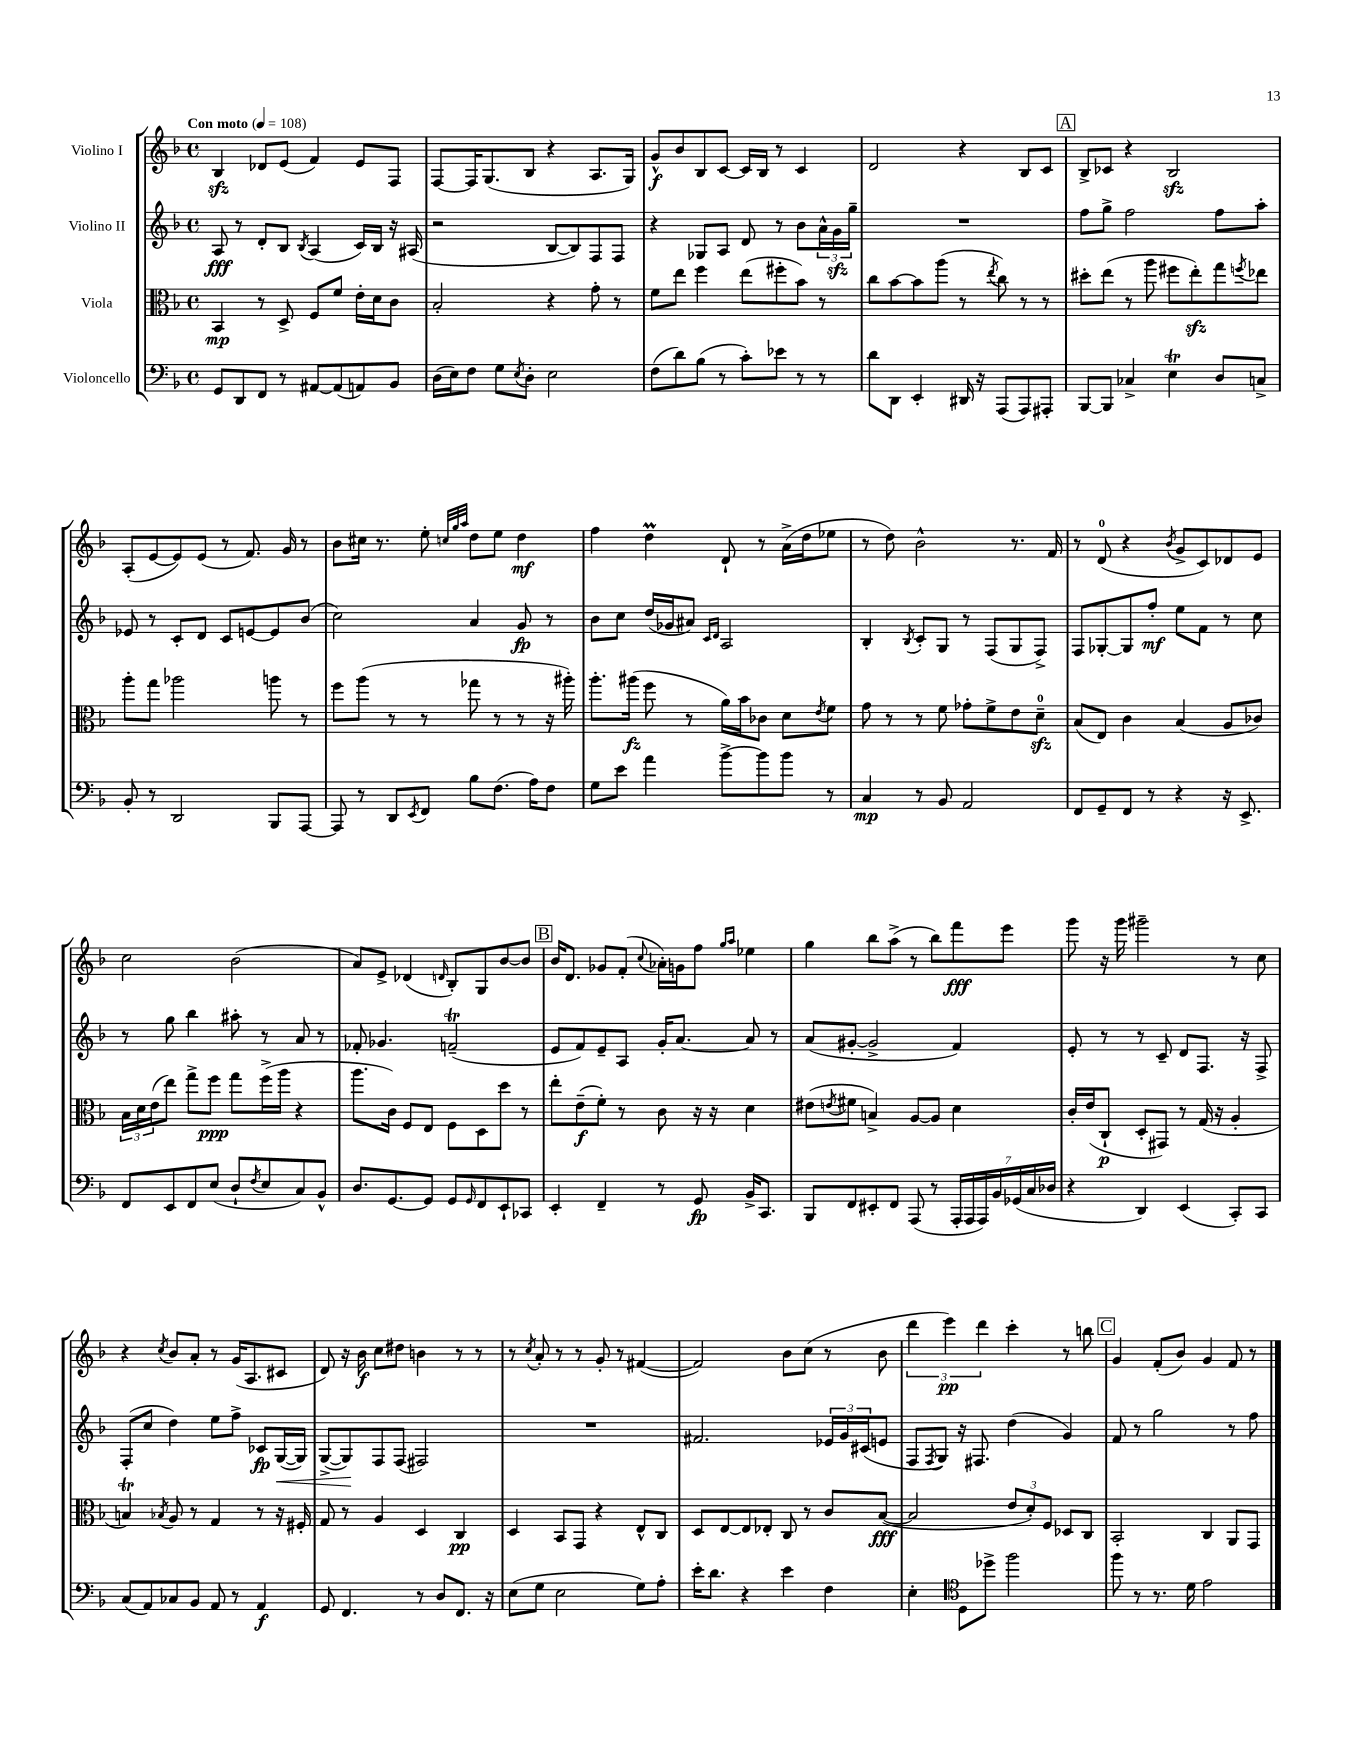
<<
\new StaffGroup <<
\new Staff = "s0" \with { instrumentName = "Violino I" } {
    \clef treble \key f \major \defaultTimeSignature \time 4/4 \tempo "Con moto" 4 = 108
    bes4\sfz des'8 e'8( f'4) e'8 f8 |
    f8~ f16 g8.( bes8 r4 a8. g16) |
    g'8-^\f bes'8 bes8 c'8~ c'16 bes16 r8 c'4 |
    d'2 r4 bes8 c'8 |
    \mark \markup { \box "A" } bes8-> ces'8 r4 bes2\sfz |
    a8-.( e'8~ e'8) e'8( r8 f'8.) g'16 r8 |
    bes'8 cis''16 r8. e''8-. \grace { c''32 g''32 a''32 } d''8 e''8 d''4\mf |
    f''4 d''4\prall d'8-! r8 a'16->( d''16 ees''8 |
    r8 d''8) bes'2-^ r8. f'16 |
    r8 d'8-0( r4 \acciaccatura { bes'8 } g'8-> c'8) des'8 e'8 |
    c''2 bes'2( |
    a'8) e'8-> des'4( \grace { d'16 } bes8-.) g8 bes'8~ bes'8 |
    \mark \markup { \box "B" } bes'16 d'8. ges'8 f'8-.( \appoggiatura { c''8 } aes'16-.) g'16 f''8 \grace { g''16 a''16 } ees''4 |
    g''4 bes''8 a''8->( r8 bes''8) f'''8\fff e'''8 |
    g'''8 r16 g'''16 gis'''2-- r8 c''8 |
    r4 \acciaccatura { c''8 } bes'8 a'8-. r8 g'16( a8. cis'8 |
    d'8) r16 bes'16\f c''8 dis''8 b'4 r8 r8 |
    r8 \acciaccatura { c''8 } a'8-. r8 r8 g'8-. r8 fis'4~( |
    fis'2) bes'8 c''8( r8 bes'8 |
    \tuplet 3/2 { d'''4 e'''4\pp) d'''4 } c'''4-. r8 b''8 |
    \mark \markup { \box "C" } g'4 f'8-.( bes'8) g'4 f'8 r8 \bar "|." |
}
\new Staff = "s1" \with { instrumentName = "Violino II" } {
    \clef treble \key f \major \defaultTimeSignature \time 4/4
    a8\fff r8 d'8-. bes8 \acciaccatura { bes8 } a4( c'16) bes16 r16 ais16( |
    r2 bes8~ bes8) f8 f8 |
    r4 ges8 a8 d'8 r8 bes'8 \tuplet 3/2 { a'16-^ g'16\sfz g''16-- } |
    R1 |
    \mark \markup { \box "A" } f''8 g''8-> f''2 f''8 a''8-. |
    ees'8 r8 c'8-. d'8 c'8 e'8~ e'8 bes'8( |
    c''2) a'4 g'8\fp r8 |
    bes'8 c''8 d''16( ges'16 ais'8) \grace { c'16 d'16 } a2 |
    bes4-. \acciaccatura { bes8 } c'8-. g8 r8 f8( g8 f8->) |
    f8 ges8~-. ges8 f''8-.\mf e''8 f'8 r8 c''8 |
    r8 g''8 bes''4 ais''8-. r8 a'8 r8 |
    fes'8-. ges'4. f'2--\trill( |
    \mark \markup { \box "B" } e'8 f'8) e'8-- a8 g'16-. a'8.~ a'8 r8 |
    a'8( gis'8~-. gis'2-> f'4) |
    e'8-. r8 r8 c'8-- d'8 f8. r16 f8-> |
    f8-.( c''8 d''4) e''8 f''8-> ces'8\fp g16~\<( g16) |
    g8~->( g8\!) f8 f8( fis2) |
    R1 |
    fis'2. \tuplet 3/2 { ees'16 g'16 cis'16( } e'8 |
    f8 \acciaccatura { f8 } g8) r16 fis8. d''4( g'4) |
    \mark \markup { \box "C" } f'8 r8 g''2 r8 f''8 \bar "|." |
}
\new Staff = "s2" \with { instrumentName = "Viola" } {
    \clef alto \key f \major \defaultTimeSignature \time 4/4
    bes,4\mp r8 d8-> f8 f'8 e'16-. d'16 c'8 |
    bes2-. r4 g'8-. r8 |
    f'8 e''8 f''4 e''8( fis''8-. bes'8) r8 |
    c''8 bes'8~ bes'8 a''8( r8 \acciaccatura { e''8 } c''8) r8 r8 |
    \mark \markup { \box "A" } dis''8-. e''8( r8 a''8 fis''8 e''8-.\sfz) g''8 \acciaccatura { f''8 } ees''8 |
    a''8-. g''8 aes''2 a''8 r8 |
    f''8 a''8( r8 r8 ges''8 r8 r8 r16 ais''16-.) |
    a''8.-. ais''16\fz( f''8 r8 a'16) bes'16 ces'8 d'8 \acciaccatura { e'8 } f'8 |
    g'8 r8 r8 f'8 ges'8-. f'8-> e'8 d'8-0--\sfz |
    bes8( e8) c'4 bes4( a8 ces'8) |
    \tuplet 3/2 { bes16 d'16 e'16( } e''8) g''8-> f''8\ppp g''8 f''16->( a''16 r4 |
    a''8. c'16) f8 e8 f8 d8 d''8 r8 |
    \mark \markup { \box "B" } e''8-. e'8--\f( f'8-.) r8 c'8 r16 r16 d'4 |
    eis'8( \acciaccatura { e'8 } fis'8 b4->) a8~ a8 d'4 |
    c'16-. e'16( c8-!\p d8-. gis,8) r8 g16( r16 a4-. |
    b4\trill) \acciaccatura { bes8 } a8 r8 g4 r8 r16 fis16-. |
    g8 r8 a4 d4 c4\pp |
    d4 bes,8 g,8 r4 e8-^ c8 |
    d8 e8~ e8 ees8-. c8 r8 c'8 bes8~\fff( |
    bes2 \tuplet 3/2 { e'8 d'8-.) f8 } des8 c8 |
    \mark \markup { \box "C" } bes,2-. c4 a,8 g,8 \bar "|." |
}
\new Staff = "s3" \with { instrumentName = "Violoncello" } {
    \clef bass \key f \major \defaultTimeSignature \time 4/4
    g,8 d,8 f,8 r8 ais,8~ ais,8( a,8) bes,8 |
    d16( e16) f8 g8 \acciaccatura { e8 } d8-. e2 |
    f8( d'8) bes8( r8 c'8-.) ees'8 r8 r8 |
    d'8 d,8 e,4-. dis,16 r16 a,,8( a,,8) ais,,8-. |
    \mark \markup { \box "A" } bes,,8~ bes,,8 ces4-> e4\trill d8 c8-> |
    bes,8-. r8 d,2 bes,,8 a,,8~ |
    a,,8 r8 d,8 \acciaccatura { e,8 } f,8 bes8 f8.( a16) f8 |
    g8 e'8 a'4 bes'8~-> bes'8 bes'8 r8 |
    c4\mp r8 bes,8 a,2 |
    f,8 g,8-- f,8 r8 r4 r16 e,8.-> |
    f,8 e,8 f,8 e8( d8-! \acciaccatura { f8 } e8 c8) bes,8-^ |
    d8. g,8.~ g,8 g,8 \grace { g,16 } f,8 e,8-! ces,8 |
    \mark \markup { \box "B" } e,4-. f,4-- r8 g,8\fp bes,16-> c,8. |
    bes,,8 f,8 eis,8-. f,8 a,,8( r8 \tuplet 7/4 { a,,16-. a,,16 a,,16) bes,16 ges,16( c16 des16 } |
    r4 d,4) e,4( c,8-.) c,8 |
    c8( a,8) ces8 bes,8 a,8 r8 a,4\f |
    g,8 f,4. r8 d8 f,8. r16 |
    e8( g8 e2 g8) a8-. |
    e'16-. d'8. r4 e'4 f4 |
    e4-. \clef tenor d8 des''8-> f''2 |
    \mark \markup { \box "C" } f''8 r8 r8. d'16 e'2 \bar "|." |
}
>>
>>
\layout { \context { \Score \remove "Bar_number_engraver" } }
